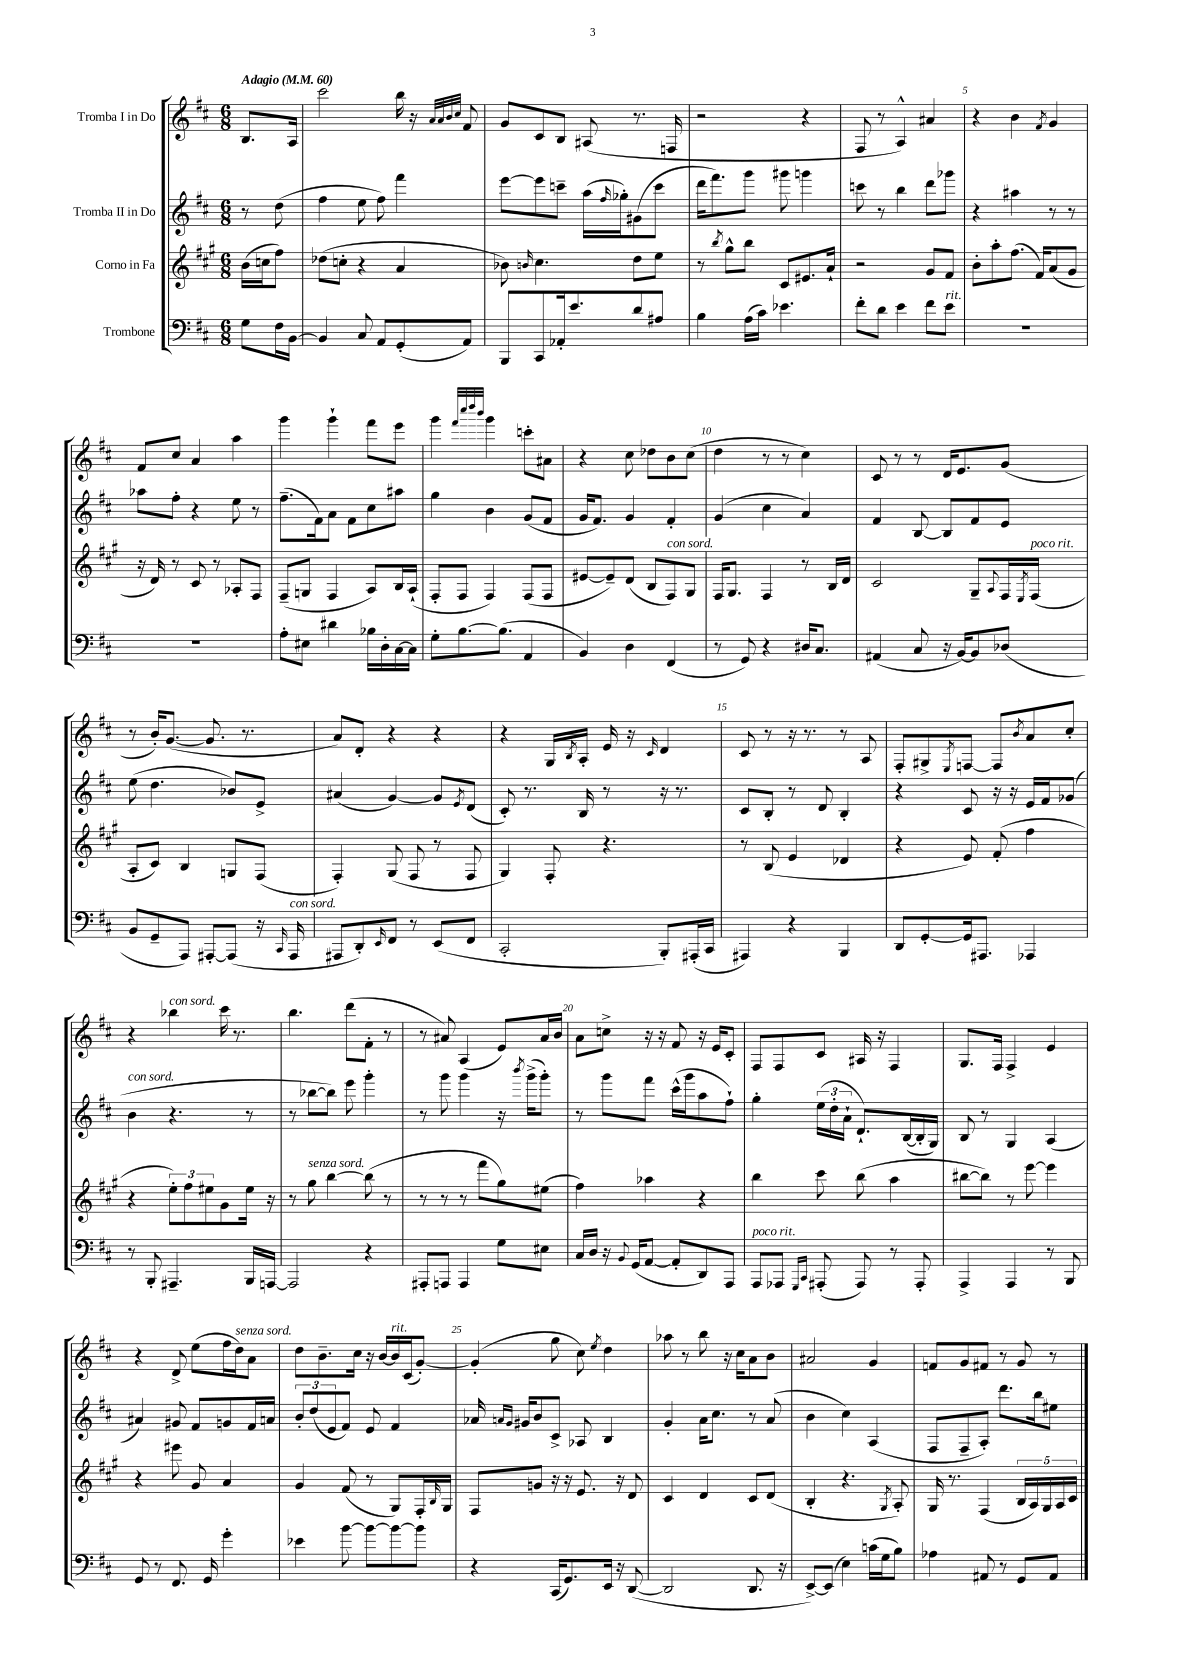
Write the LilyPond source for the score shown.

<<
\new StaffGroup <<
\new Staff = "s0" \with { instrumentName = "Tromba I in Do" } {
    \clef treble \key d \major \numericTimeSignature \time 6/8 \partial 4 \tempo "Adagio" 4 = 60
    b8. a16 |
    cis'''2 b''16 r16 \grace { a'32 a'32 b'32 cis''32 } fis'8 |
    g'8 cis'8 b8 ais8( r8. f16 |
    r2 r4 |
    fis8 r8 a4-^) ais'4 |
    r4 b'4 \acciaccatura { fis'8 } g'4 |
    fis'8 cis''8 a'4 a''4 |
    g'''4 g'''4-! fis'''8 e'''8 |
    g'''4 \grace { fis'''32 cis''''32 d''''32 b'''32 } g'''4 c'''8-. ais'8 |
    r4 cis''8 des''8 b'8 cis''8( |
    d''4 r8 r8 cis''4) |
    cis'8 r8 r8 d'16 e'8. g'8( |
    r8 b'16-.) g'8.~( g'8. r8. |
    a'8) d'8-. r4 r4 |
    r4 g16 \acciaccatura { b8 } a16-. e'16 r16 \grace { cis'16 } d'4 |
    cis'8 r8 r16 r8. r8 a8 |
    fis8-. gis8-> \acciaccatura { e8 } f8~ f8 \acciaccatura { b'8 } a'8 cis''8-. |
    r4 bes''4^\markup { \italic "con sord." } cis'''16 r8. |
    b''4. d'''8( fis'8-. r8 |
    r8 ais'8) a4( e'8) ais'16 b'16 |
    a'8 c''8-> r16 r16 fis'8 r16 e'16 cis'8-. |
    fis8 fis8 cis'8 ais16 r16 fis4 |
    g8. fis16 fis4-> e'4 |
    r4 d'8-> e''8( fis''16 d''16^\markup { \italic "senza sord." }) a'8 |
    d''8 b'8.-- cis''16 r16 b'16~ b'16^\markup { \italic "rit." } cis'16( g'8~-.) |
    g'4-.( g''8 cis''8) \acciaccatura { e''8 } d''4 |
    aes''8 r8 b''8 r16 cis''16 a'8 b'8 |
    ais'2 g'4 |
    f'8 g'8 fis'8 r8 g'8 r8 \bar "|." |
}
\new Staff = "s1" \with { instrumentName = "Tromba II in Do" } {
    \clef treble \key d \major \numericTimeSignature \time 6/8 \partial 4
    r8 d''8( |
    fis''4 e''8 fis''8) fis'''4 |
    e'''8~ e'''8 c'''8-- a''16( \grace { fis''16 } ges''16-.) gis'8( c'''8 |
    d'''16 fis'''8.) g'''8 gis'''8 g'''4 |
    c'''8 r8 b''4 d'''8 ges'''8 |
    r4 ais''4 r8 r8 |
    aes''8 fis''8-. r4 e''8 r8 |
    fis''8.--( fis'16) a'8 fis'8 cis''8 ais''8 |
    g''4 b'4 g'8( fis'8 |
    g'16 fis'8.) g'4 fis'4-. |
    g'4( cis''4 a'4) |
    fis'4 b8~ b8 fis'8 e'8 |
    e''8( d''4. bes'8) e'8-> |
    ais'4( g'4~) g'8 \acciaccatura { e'8 } d'8( |
    cis'8-.) r8. b16 r8 r16 r8. |
    cis'8 b8-. r8 d'8 b4-. |
    r4 cis'8 r16 r16 e'16 fis'16 ges'8( |
    b'4^\markup { \italic "con sord." } r4. r8 |
    r8 bes''8~ bes''8) e'''8 g'''4-. |
    r8 g'''8 g'''4 r16 \acciaccatura { b'''8 } g'''16->( g'''8-.) |
    r8 g'''8 fis'''8 cis'''16-^( g'''16 a''8 fis''8-!) |
    g''4-. \tuplet 3/2 { e''16( d''16-. a'16-! } d'8.-!) b16~( b16-. g16) |
    b8 r8 g4 a4( |
    ais'4) gis'8 fis'8 g'8 fis'16 a'16 |
    \tuplet 3/2 { b'8-. d''8( e'8 } fis'8) e'8 fis'4 |
    aes'16 \grace { a'16 g'16 } gis'16 b'8 cis'8-> aes8 b4 |
    g'4-. a'16 cis''8. r8 a'8( |
    b'4 cis''4) a4( |
    fis8 fis8-- a8-.) d'''8. b''16 eis''8 \bar "|." |
}
\new Staff = "s2" \with { instrumentName = "Corno in Fa" } {
    \clef treble \key a \major \numericTimeSignature \time 6/8 \partial 4
    b'16( c''16 fis''8) |
    des''8( c''8-. r4 a'4 |
    bes'8) \grace { b'16 } cis''4. d''8 e''8 |
    r8 \acciaccatura { b''8 } gis''8-^ b''8 cis'8 eis'8. a'16-! |
    r2 gis'8 fis'8 |
    b'8-. a''8-. fis''8.( fis'16) a'8( gis'8 |
    r16 d'16) r8 cis'8 r8 aes8-. fis8 |
    fis8--( g8 fis4 a8) b16 a16-!( |
    fis8-. fis8 fis4) fis8( fis8 |
    eis'8~ eis'8--) d'8( b8 fis8^\markup { \italic "con sord." }) gis8 |
    fis16 gis8. fis4 r8 b16 d'16 |
    cis'2 gis8-- \appoggiatura { a8 } fis16 \acciaccatura { e8 } fis16^\markup { \italic "poco rit." }( |
    a8-. cis'8) b4 g8 fis8( |
    fis4-.) gis8( fis8 r8 fis8 |
    gis4) fis8-. r4. |
    r8 b8( e'4 des'4 |
    r4 e'8) fis'8-.( fis''4 |
    r4 \tuplet 3/2 { e''8-.) fis''8 eis''8 } gis'8 eis''16 r16 |
    r8 gis''8^\markup { \italic "senza sord." } b''4~ b''8( r8 |
    r8 r8 r8 fis'''8 gis''8) eis''8( |
    fis''4) aes''4 r4 |
    b''4 cis'''8 b''8( a''4 |
    bis''8~ bis''8) r8 e'''8~ e'''4 |
    r4 eis'''8 gis'8 a'4 |
    gis'4 fis'8( r8 gis8) fis16-. \grace { b16 } gis16 |
    fis8 g'8 r16 r16 e'8. r16 d'8 |
    cis'4 d'4 cis'8 d'8( |
    b4-. r4. \acciaccatura { gis8 } a8-.) |
    gis16 r8. fis4( \tuplet 5/4 { b16 a16) gis16 a16 cis'16 } \bar "|." |
}
\new Staff = "s3" \with { instrumentName = "Trombone" } {
    \clef bass \key d \major \numericTimeSignature \time 6/8 \partial 4
    g8 fis16 b,16~ |
    b,4 cis8 a,8 g,8-.( a,8) |
    b,,8 cis,8 aes,16-. e'8. d'8 ais8 |
    b4 a16( cis'16) ees'4. |
    fis'8-. d'8 e'4 fis'8 e'8^\markup { \italic "rit." } |
    R2. |
    R2. |
    a8-. eis8 dis'4 bes16 d16-. cis16~ cis16 |
    g8-. b8.~ b8.( a,4 |
    b,4) d4 fis,4( |
    r8 g,8) r4 dis16 cis8. |
    ais,4( cis8 r16 b,16~) b,8 des8( |
    b,8 g,8-- a,,8) ais,,8~-. ais,,8( r16 \grace { cis,16 } ais,,16^\markup { \italic "con sord." } |
    ais,,8 d,8-.) \grace { e,16 } fis,8 r8 e,8( fis,8 |
    cis,2-. b,,8-.) ais,,16-.( cis,16 |
    ais,,4) r4 b,,4 |
    d,8 g,8~-. g,16 ais,,8. aes,,4 |
    r8 b,,8-. ais,,4.-- b,,16 a,,16~ |
    a,,2 r4 |
    ais,,8-. a,,8 a,,4 g8 eis8 |
    cis16 d16 r16 \appoggiatura { b,8 } g,16( a,8~ a,8-. d,8) a,,8 |
    a,,8^\markup { \italic "poco rit." } aes,,8 \grace { g,,16 cis,16 } ais,,8-.( ais,,8) r8 ais,,8-. |
    a,,4-> a,,4 r8 b,,8 |
    g,8 r8 fis,8. g,16 g'4-. |
    ees'4 b'8~ b'8~ b'8~ b'8 |
    r4 cis,16( g,8.) e,16 r16 d,8~( |
    d,2 d,8. r16 |
    e,8~->) e,8( e4) c'16( g16 b8) |
    aes4 ais,8 r8 g,8 ais,8 \bar "|." |
}
>>
>>
\layout { \context { \Score \override BarNumber.break-visibility = ##(#f #t #t) barNumberVisibility = #(every-nth-bar-number-visible 5) } }
